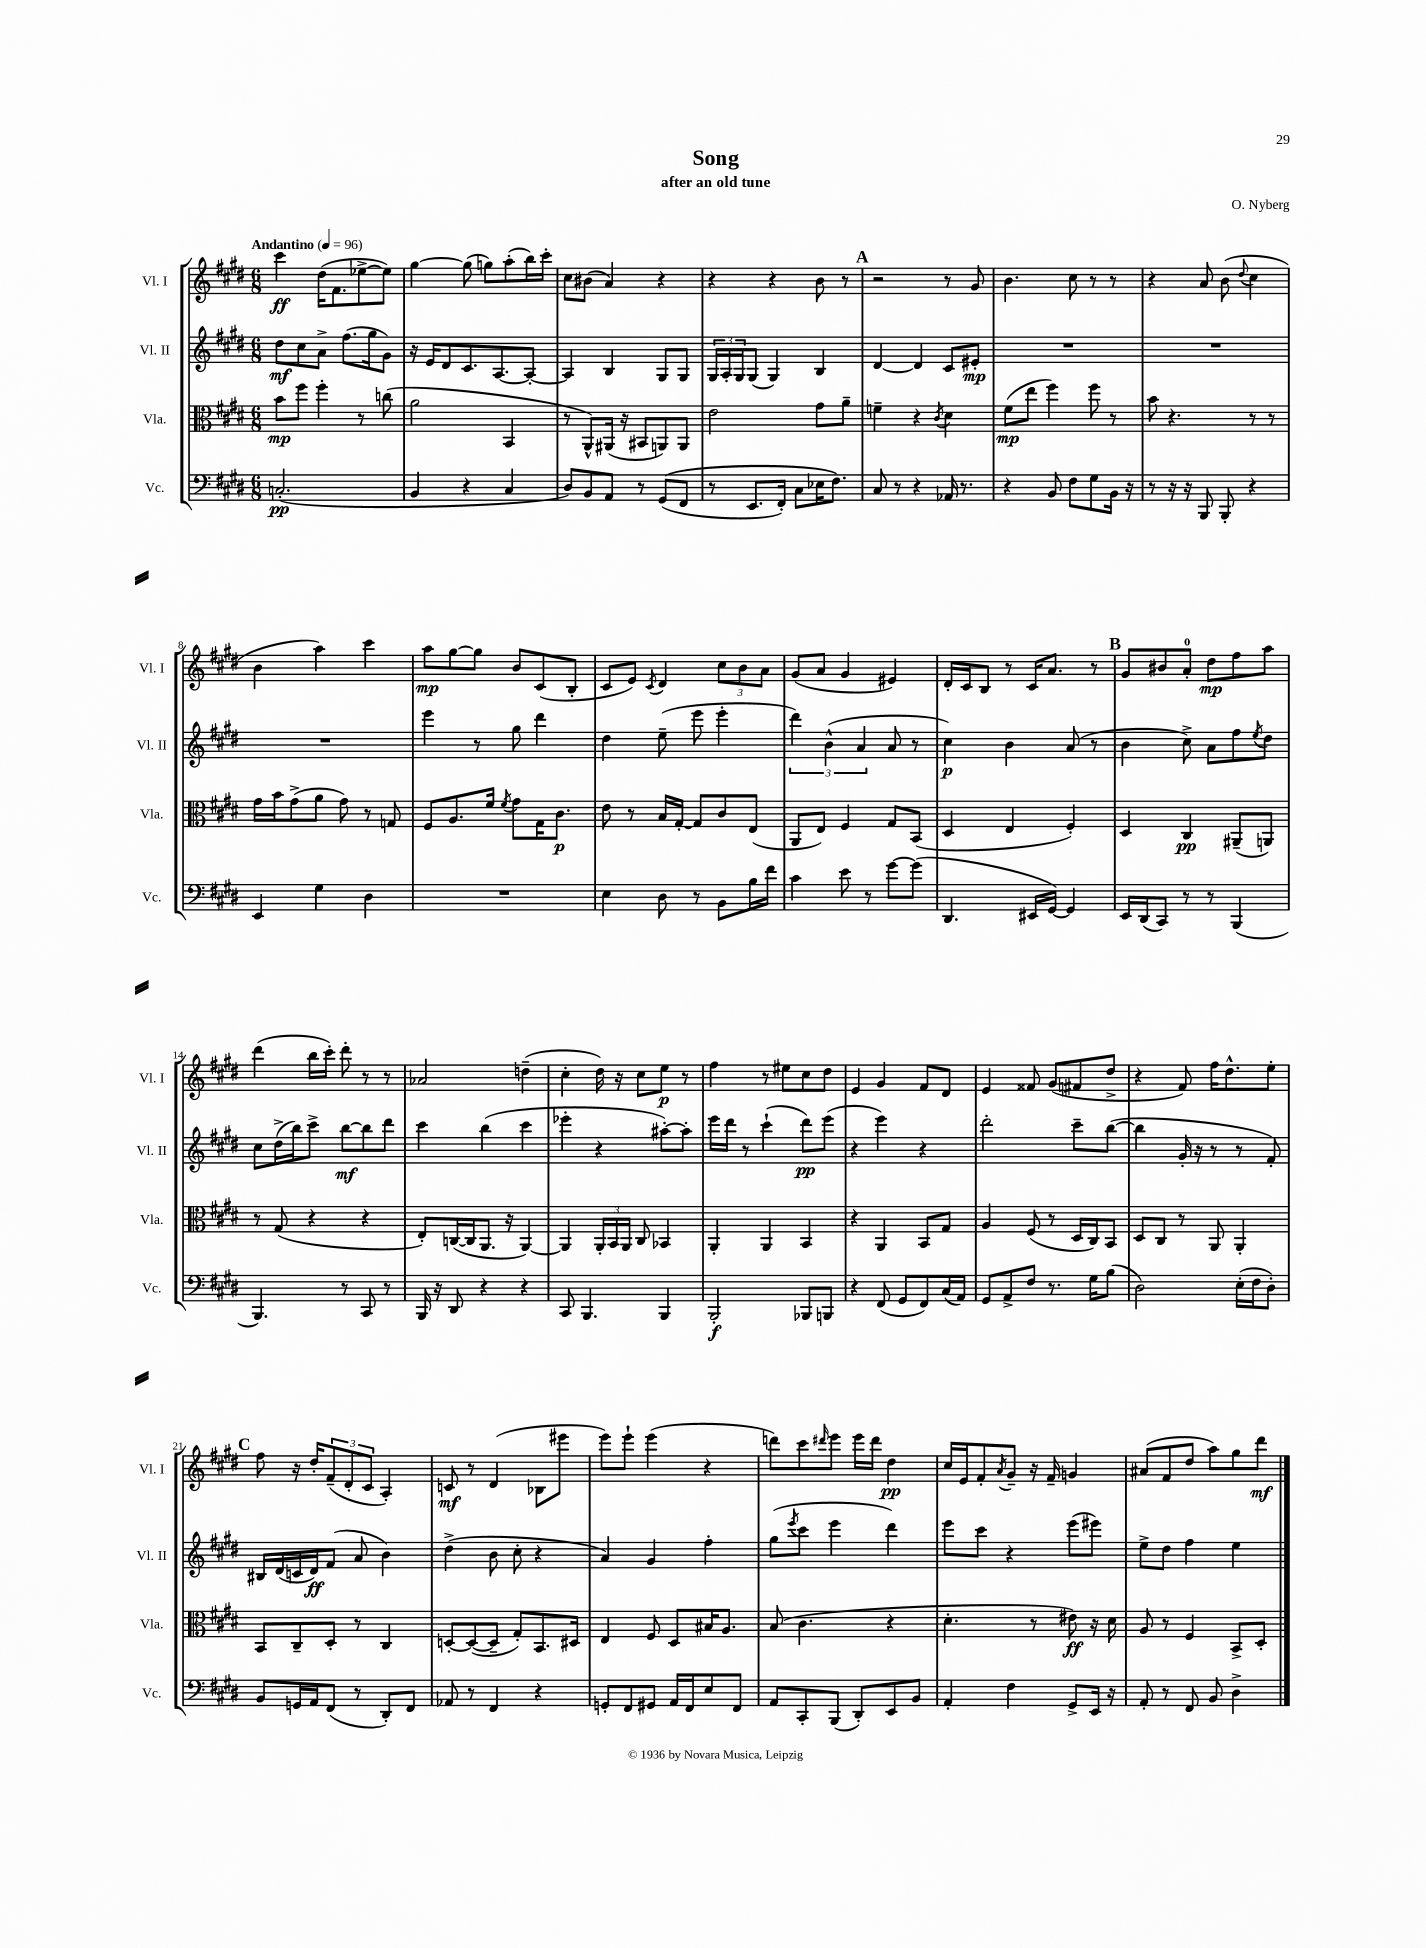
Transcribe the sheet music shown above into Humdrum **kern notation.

**kern	**dynam	**kern	**dynam	**kern	**dynam	**kern	**dynam
*part4	*part4	*part3	*part3	*part2	*part2	*part1	*part1
*staff4	*staff4	*staff3	*staff3	*staff2	*staff2	*staff1	*staff1
*I"Vc.	*	*I"Vla.	*	*I"Vl. II	*	*I"Vl. I	*
*I'Vc.	*	*I'Vla.	*	*I'Vl. II	*	*I'Vl. I	*
*clefF4	*	*clefC3	*	*clefG2	*	*clefG2	*
*k[f#c#g#d#]	*	*k[f#c#g#d#]	*	*k[f#c#g#d#]	*	*k[f#c#g#d#]	*
*M6/8	*	*M6/8	*	*M6/8	*	*M6/8	*
*MM96	*	*MM96	*	*MM96	*	*MM96	*
=1	=1	=1	=1	=1	=1	=1	=1
!	!	!	!	!	!	!LO:TX:a:B:t=Andantino	!
(2.Cn'/	pp	8b\L	mp	8dd#\L	mf	4ccc#\	ff
.	.	8ff#\J	.	8cc#\	.	.	.
.	.	4ff#'\	.	8a^\J	.	(16dd#\KL	.
.	.	.	.	.	.	8.f#\	.
.	.	.	.	(8.ff#\L	.	.	.
.	.	8r	.	.	.	[8ee-X^\	.
.	.	.	.	16gg#\k	.	.	.
.	.	(8ccn\	.	8g#\J)	.	8ee-\J])	.
=2	=2	=2	=2	=2	=2	=2	=2
4BB/	.	2a\	.	16r	.	[4gg#\	.
.	.	.	.	16e/KL	.	.	.
.	.	.	.	8d#/	.	.	.
4r	.	.	.	8.c#/	.	(8gg#\]	.
.	.	.	.	.	.	8ggn\L)	.
.	.	.	.	[8.A/	.	.	.
4C#/	.	4BB/	.	.	.	(8aa'\	.
.	.	.	.	8A'/J_	.	16bb\L)	.
.	.	.	.	.	.	16ccc#'\JJ	.
=3	=3	=3	=3	=3	=3	=3	=3
8D#/L)	.	8r	.	4A/]	.	8cc#\L	.
8BB/	.	8AA^^/L)	.	.	.	(8b#X\J	.
8AA/J	.	(16AA#X/Jk	.	4B/	.	4a/)	.
.	.	16r	.	.	.	.	.
8r	.	8BB#X/L	.	.	.	.	.
((8GG#/L	.	8AAn/)	.	8G#/L	.	4r	.
8FF#/J	.	8AA/J	.	8G#/J	.	.	.
=4	=4	=4	=4	=4	=4	=4	=4
8r	.	2e\	.	24G#/LL	.	4r	.
.	.	.	.	24A'/	.	.	.
.	.	.	.	24G#/J	.	.	.
8.EE/L	.	.	.	(8G#/J	.	.	.
.	.	.	.	4G#/)	.	4r	.
16FF#'/Jk)	.	.	.	.	.	.	.
8C#\L	.	.	.	.	.	.	.
16E-X\K	.	8g#\L	.	4B/	.	8b\	.
8.F#\J)	.	.	.	.	.	.	.
.	.	8a~\J	.	.	.	8r	.
!!LO:REH:place=s1:t=A
=5	=5	=5	=5	=5	=5	=5	=5
8C#/	.	4fn~\	.	[4d#/	.	2r	.
8r	.	.	.	.	.	.	.
4r	.	4r	.	4d#/]	.	.	.
.	.	8qc#/	.	.	.	.	.
16AA-X/	.	4d#\	.	8c#/L	.	8r	.
8.r	.	.	.	.	.	.	.
.	.	.	.	8e#X'/J	mp	8g#/	.
=6	=6	=6	=6	=6	=6	=6	=6
4r	.	(8f#\L	mp	2.r	.	4.b\	.
.	.	8ee\J	.	.	.	.	.
8BB/	.	4ff#\)	.	.	.	.	.
8F#\L	.	.	.	.	.	8cc#\	.
8G#\	.	8ff#\	.	.	.	8r	.
16BB\Jk	.	8r	.	.	.	8r	.
16r	.	.	.	.	.	.	.
=7	=7	=7	=7	=7	=7	=7	=7
8r	.	8b\	.	2.r	.	4r	.
16r	.	4.r	.	.	.	.	.
16r	.	.	.	.	.	.	.
8BBB/	.	.	.	.	.	8a/	.
8BBB'/	.	.	.	.	.	(8b\	.
.	.	.	.	.	.	8qqdd#/	.
4r	.	8r	.	.	.	4cc#\	.
.	.	8r	.	.	.	.	.
!!LO:LB:g=z
=8	=8	=8	=8	=8	=8	=8	=8
4EE/	.	16g#\LL	.	2.r	.	4b\	.
.	.	16b\J	.	.	.	.	.
.	.	(8g#^\	.	.	.	.	.
4G#\	.	8a\J	.	.	.	4aa\)	.
.	.	8g#\)	.	.	.	.	.
4D#\	.	8r	.	.	.	4ccc#\	.
.	.	8Gn/	.	.	.	.	.
=9	=9	=9	=9	=9	=9	=9	=9
2.r	.	8F#/L	.	4eee\	.	8aa\L	mp
.	.	8.A/	.	.	.	[8gg#\	.
.	.	.	.	8r	.	8gg#\J]	.
.	.	16f#/Jk	.	.	.	.	.
.	.	8qf#/	.	.	.	.	.
.	.	8g#\L	.	8gg#\	.	8b/L	.
.	.	16G#\K	.	4ddd#\	.	(8c#/	.
.	.	8.c#\J	p	.	.	.	.
.	.	.	.	.	.	8B'/J	.
=10	=10	=10	=10	=10	=10	=10	=10
4E\	.	8e\	.	4dd#\	.	8c#/L	.
.	.	8r	.	.	.	8e/J)	.
.	.	.	.	.	.	8qc#/	.
8D#\	.	16B/LL	.	(8ee~\	.	4d#/	.
.	.	[16G#'/JJ	.	.	.	.	.
8r	.	8G#/L]	.	8eee\	.	.	.
8BB\L	.	8c#/	.	4eee'\	.	12cc#\L	.
.	.	.	.	.	.	12b\	.
16B\L	.	(8E/J	.	.	.	.	.
.	.	.	.	.	.	12a\J	.
16f#\JJ	.	.	.	.	.	.	.
=11	=11	=11	=11	=11	=11	=11	=11
4c#\	.	8AA/L	.	6ddd#\)	.	(8g#/L	.
.	.	8E/J)	.	.	.	8a/J	.
.	.	.	.	(6b^^\	.	.	.
8e\	.	4F#/	.	.	.	4g#/	.
.	.	.	.	6a/	.	.	.
8r	.	.	.	.	.	.	.
[8g#\L	.	8G#/L	.	8a/	.	4e#X/)	.
(8g#\J]	.	(8BB/J	.	8r	.	.	.
=12	=12	=12	=12	=12	=12	=12	=12
4.DD#/	.	4D#/	.	4cc#\)	p	16d#'/LL	.
.	.	.	.	.	.	16c#/J	.
.	.	.	.	.	.	8B/J	.
.	.	4E/	.	4b\	.	8r	.
16EE#X/LL	.	.	.	.	.	16c#/KL	.
[16GG#/JJ)	.	.	.	.	.	8.a/J	.
4GG#/]	.	4F#'/)	.	(8a/	.	.	.
.	.	.	.	8r	.	8r	.
!!LO:REH:place=s1:t=B
=13	=13	=13	=13	=13	=13	=13	=13
16EE/LL	.	4D#/	.	4b\	.	8g#/L	.
(16DD#/J	.	.	.	.	.	.	.
8CC#/J)	.	.	.	.	.	8b#X/	.
8r	.	4C#/	pp	8cc#^\)	.	8a'/J	.
8r	.	.	.	8a\L	.	8dd#\L	mp
(4BBB/	.	(8AA#X~/L	.	8ff#\	.	8ff#\	.
.	.	.	.	8qee/	.	.	.
.	.	8AAn/J)	.	8dd#\J	.	8aa\J	.
!!LO:LB:g=z
=14	=14	=14	=14	=14	=14	=14	=14
4.BBB/)	.	8r	.	8cc#\L	.	(4ddd#\	.
.	.	(8G#/	.	(16dd#^\L	.	.	.
.	.	.	.	16bb\J)	.	.	.
.	.	4r	.	8ccc#^\J	.	16bb\LL	.
.	.	.	.	.	.	16ccc#'\JJ)	.
8r	.	.	.	[8bb\L	mf	8ddd#'\	.
8CC#/	.	4r	.	8bb\]	.	8r	.
8r	.	.	.	8ddd#\J	.	8r	.
=15	=15	=15	=15	=15	=15	=15	=15
16BBB/	.	8E'/L)	.	4ccc#\	.	2a-X/	.
16r	.	.	.	.	.	.	.
8DD#/	.	([16Cn/L	.	.	.	.	.
.	.	16C/J]	.	.	.	.	.
4r	.	8.AA/J	.	(4bb\	.	.	.
.	.	16r	.	.	.	.	.
4r	.	[4AA/)	.	4ccc#\	.	(4ddn~\	.
=16	=16	=16	=16	=16	=16	=16	=16
8CC#/	.	4AA/]	.	4eee-X'\	.	4cc#'\	.
4.BBB/	.	.	.	.	.	.	.
.	.	24AA'/LL	.	4r	.	16dd#\)	.
.	.	24BB/	.	.	.	.	.
.	.	.	.	.	.	16r	.
.	.	24AA/JJ	.	.	.	.	.
.	.	8C#/	.	.	.	8cc#\L	.
4BBB/	.	4BB-X/	.	[8aa#X'\L)	.	8ee\J	p
.	.	.	.	8aa#'\J]	.	8r	.
=17	=17	=17	=17	=17	=17	=17	=17
2BBB'/	f	4AA'/	.	16eee\LL	.	4ff#\	.
.	.	.	.	16ddd#\JJ	.	.	.
.	.	.	.	8r	.	.	.
.	.	4AA/	.	(4ccc#`\	.	8r	.
.	.	.	.	.	.	8ee#X\L	.
8BBB-X/L	.	4BB/	.	8ddd#\L)	pp	8cc#\	.
8BBBn/J	.	.	.	(8eee\J	.	8dd#\J	.
=18	=18	=18	=18	=18	=18	=18	=18
4r	.	4r	.	4r	.	4e/	.
(8FF#/	.	4AA/	.	4eee\)	.	4g#/	.
8GG#/L	.	.	.	.	.	.	.
8FF#/)	.	8BB/L	.	4r	.	8f#/L	.
(16C#/L	.	8G#/J	.	.	.	8d#/J	.
16AA/JJ)	.	.	.	.	.	.	.
=19	=19	=19	=19	=19	=19	=19	=19
8GG#/L	.	4A/	.	2ddd#'\	.	4e/	.
8AA^/	.	.	.	.	.	.	.
8F#/J	.	(8F#/	.	.	.	8f##X/	.
8.r	.	8r	.	.	.	(8g#/L	.
.	.	16D#/LL	.	8ccc#~\L	.	8f#X/	.
16G#\KL	.	16C#/J)	.	.	.	.	.
(8B\J	.	8BB/J	.	([8bb\J	.	8dd#^/J	.
=20	=20	=20	=20	=20	=20	=20	=20
2D#\)	.	8D#/L	.	4bb\]	.	4r	.
.	.	8C#/J	.	.	.	.	.
.	.	8r	.	16g#'/	.	8f#/)	.
.	.	.	.	16r	.	.	.
.	.	8AA/	.	8r	.	16ff#\KL	.
.	.	.	.	.	.	8.dd#^^\	.
(16E'\LL	.	4AA'/	.	8r	.	.	.
16F#\J	.	.	.	.	.	.	.
8D#'\J)	.	.	.	8f#'/)	.	8ee'\J	.
!!LO:LB:g=z
!!LO:REH:place=s1:t=C
=21	=21	=21	=21	=21	=21	=21	=21
8BB/L	.	8BB/L	.	16B#X/LL	.	8ff#\	.
.	.	.	.	(16d#/	.	.	.
16GGn/L	.	8C#~/	.	16cn/	.	16r	.
16AA/J	.	.	.	16d#/J)	ff	16dd#'/KL	.
(8FF#/J	.	8D#'/J	.	(8f#/J	.	(12f#~/	.
.	.	.	.	.	.	12d#'/	.
8r	.	8r	.	8a/	.	.	.
.	.	.	.	.	.	12c#/J	.
8DD#'/L)	.	4C#/	.	4b\)	.	4A'/)	.
8FF#/J	.	.	.	.	.	.	.
=22	=22	=22	=22	=22	=22	=22	=22
8AA-X/	.	[8Dn'/L	.	(4dd#^\	.	8cn/	mf
8r	.	(8D/_	.	.	.	8r	.
4FF#/	.	8D~/J]	.	8b\	.	(4d#/	.
.	.	8G#'/L)	.	8cc#'\	.	.	.
4r	.	8.BB/	.	4r	.	8B-X\L	.
.	.	.	.	.	.	8eee#X\J	.
.	.	16D#X/Jk	.	.	.	.	.
=23	=23	=23	=23	=23	=23	=23	=23
8GGn'/L	.	4E/	.	4a/)	.	8eee\L)	.
8FF#/	.	.	.	.	.	8eee`\J	.
8GG#X/J	.	8F#/	.	4g#/	.	(4eee\	.
16AA/LL	.	8D#/L	.	.	.	.	.
16FF#/J	.	.	.	.	.	.	.
8E/	.	16B#X/K	.	4ff#'\	.	4r	.
.	.	8.A/J	.	.	.	.	.
8FF#/J	.	.	.	.	.	.	.
=24	=24	=24	=24	=24	=24	=24	=24
8AA/L	.	(8B/	.	(8gg#\L	.	8dddn\L)	.
.	.	.	.	8qeee/	.	.	.
8CC#'/	.	4.c#\	.	8ccc#\J	.	8ccc#\	.
.	.	.	.	.	.	16qqddd#X/	.
(8BBB/J	.	.	.	4eee\	.	8eee\J	.
8DD#'/L)	.	.	.	.	.	16eee\LL	.
.	.	.	.	.	.	16ddd#\JJ	.
8EE/	.	4r	.	4ddd#\)	.	4dd#\	pp
8BB/J	.	.	.	.	.	.	.
=25	=25	=25	=25	=25	=25	=25	=25
4AA'/	.	4.d#'\	.	8eee\L	.	16cc#/LL	.
.	.	.	.	.	.	16e/J	.
.	.	.	.	8ccc#\J	.	8f#'/	.
.	.	.	.	.	.	8qa/	.
4F#\	.	.	.	4r	.	8g#~/J	.
.	.	8r	.	.	.	16r	.
.	.	.	.	.	.	16f#~/	.
8GG#^/L	.	8e#X\)	ff	(8eee\L	.	4gn/	.
16EE/Jk	.	16r	.	8eee#X\J)	.	.	.
16r	.	16d#\	.	.	.	.	.
=26	=26	=26	=26	=26	=26	=26	=26
8AA'/	.	8A/	.	8ee^\L	.	(8a#X/L	.
8r	.	8r	.	8dd#\J	.	8f#/	.
8FF#/	.	4F#/	.	4ff#\	.	8dd#/J	.
8BB/	.	.	.	.	.	8aa\L)	.
4D#^\	.	8BB^/L	.	4ee\	.	8gg#\	.
.	.	8D#'/J	.	.	.	8ddd#\J	mf
==	==	==	==	==	==	==	==
*-	*-	*-	*-	*-	*-	*-	*-
